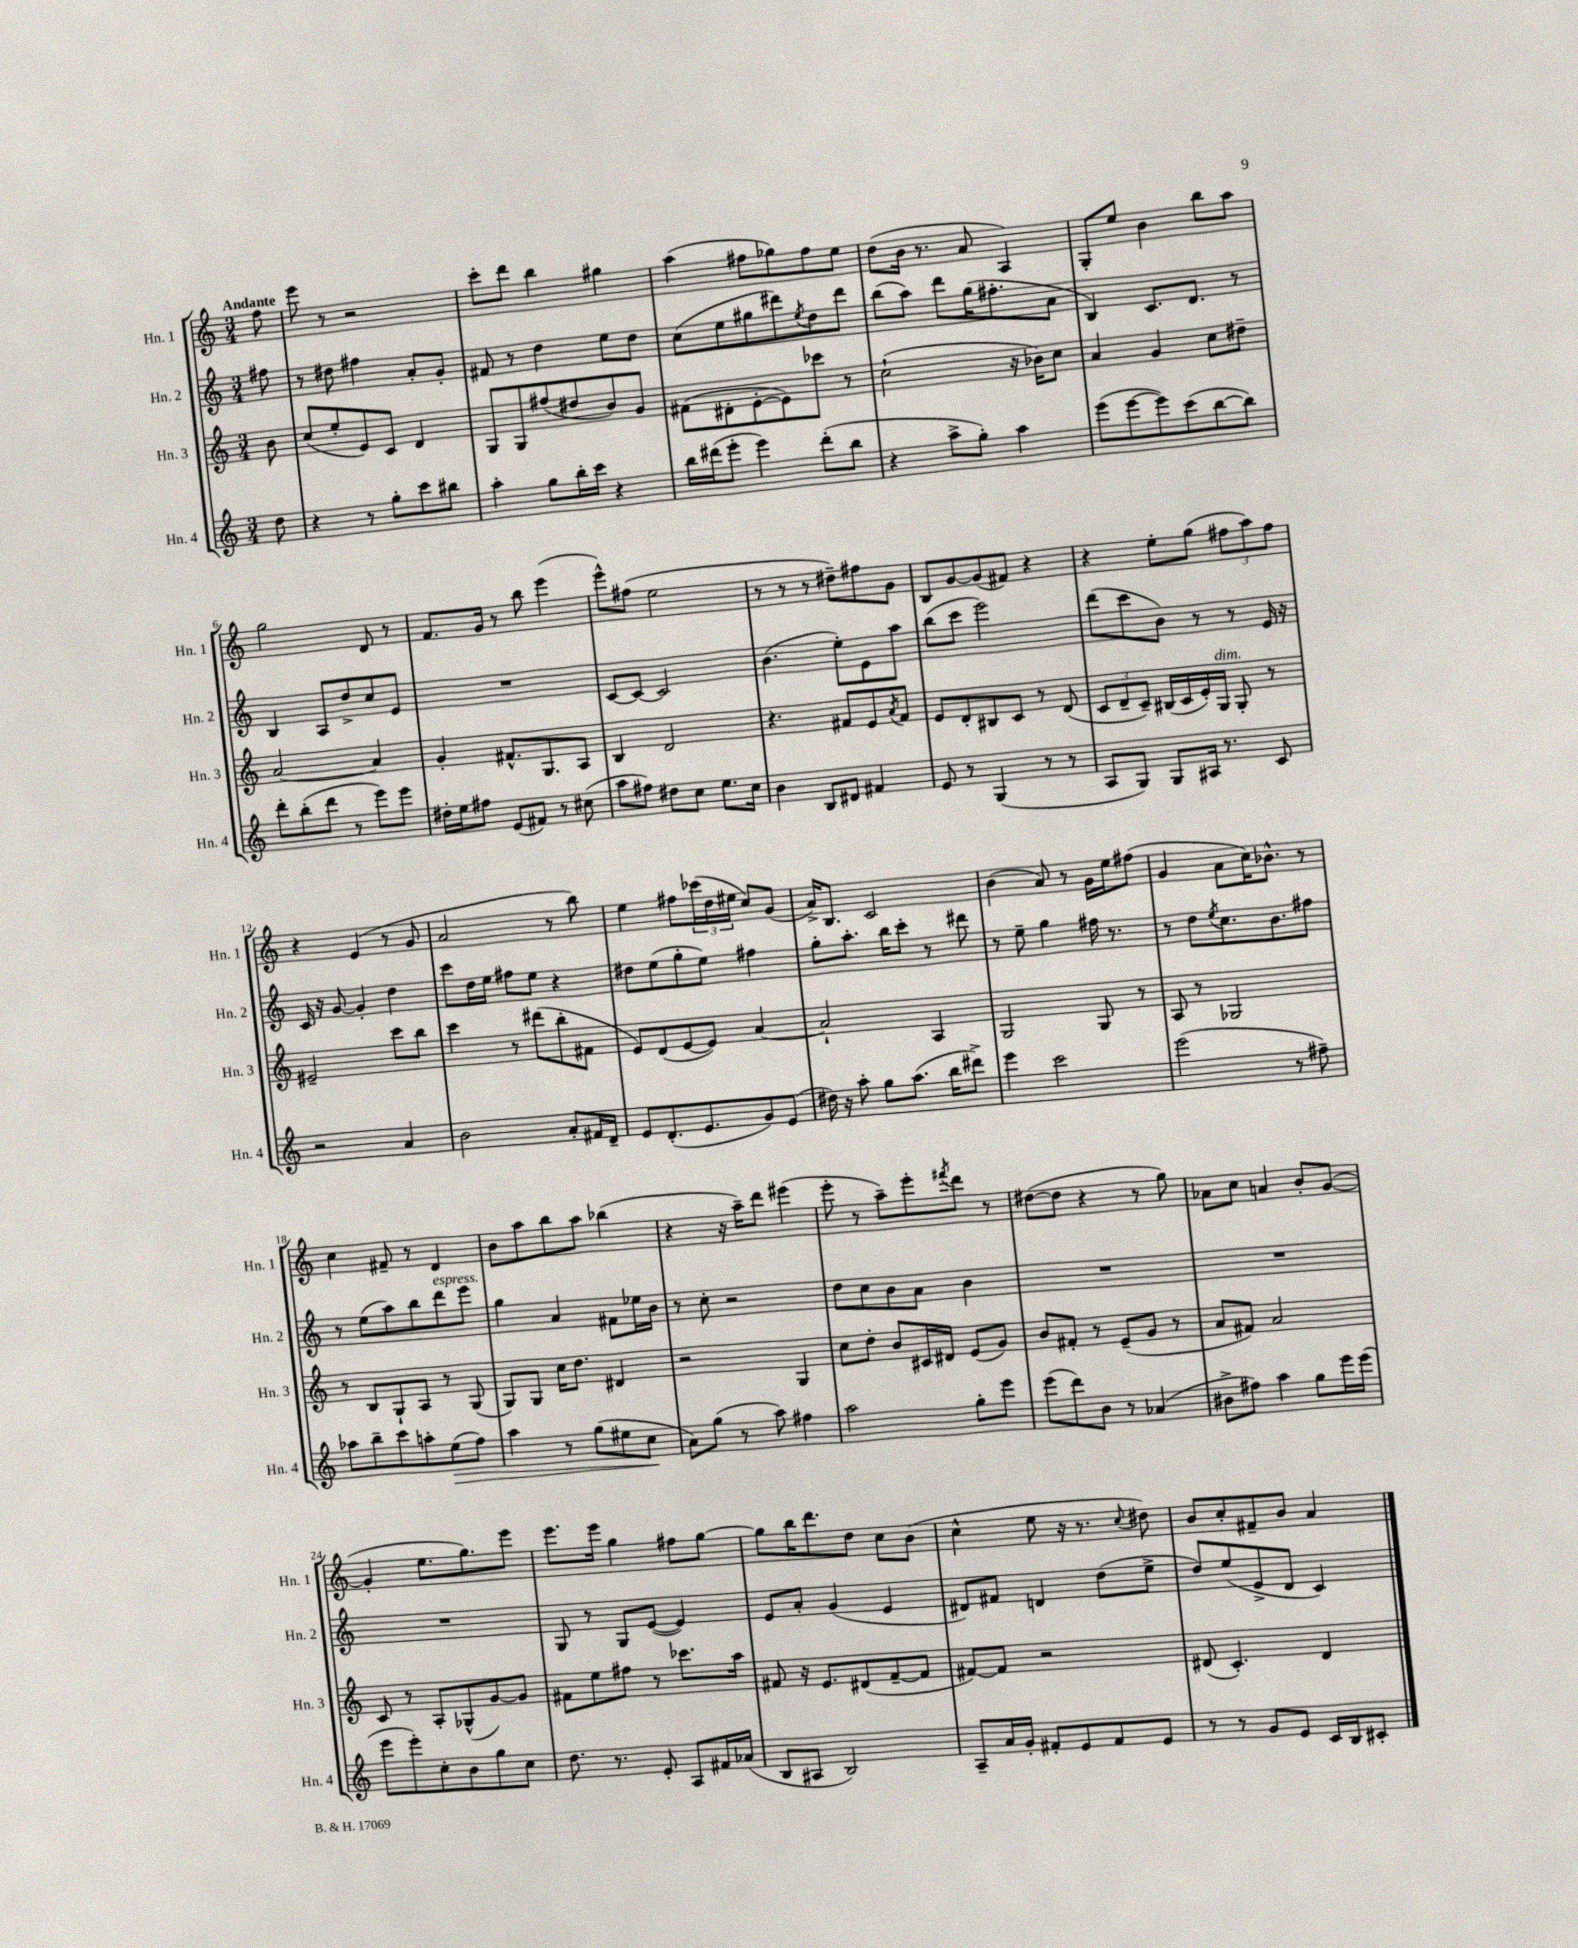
<<
\new StaffGroup <<
\new Staff = "s0" \with { instrumentName = "Hn. 1" shortInstrumentName = "Hn. 1" } {
    \clef treble \key c \major \numericTimeSignature \time 3/4 \partial 8 \tempo "Andante"
    f''8 |
    e'''8 r8 r2 |
    c'''8-. d'''8 b''4 gis''4 |
    a''4( fis''8 ges''8) fis''8 e''8 |
    d''8( b'16 r8. a'8 a4) |
    g8-. e''8 b'4 b''8 a''8 |
    g''2 d'8 r8 |
    f'8. g'16 r8 b''8 e'''4( |
    e'''8-^) fis''8( e''2 |
    r8 r8 r8 dis''8--) fis''8 g'8 |
    b8 g'8~ g'8( fis'8) r4 |
    r4 e''8-. g''8( \tuplet 3/2 { fis''8 a''8) fis''8 } |
    r4 e'4( r8 g'8 |
    a'2 r8 b''8) |
    e''4 fis''8 \tuplet 3/2 { ces'''16( d''16 eis''16 } c''8) g'8( |
    a'16->) b8. c'2 |
    b'4( a'8) r8 g'16 e''16 fis''8( |
    g'4 a'8 c''16) bes'8.-^ r8 |
    c''4 fis'8-- r8 d'4 |
    b'8 a''8 b''8 a''8 bes''4( |
    r4 r16 a''16--) d'''8 eis'''4( |
    e'''8-. r8 a''8--) e'''8-. \acciaccatura { fis'''8 } d'''8 r8 |
    dis''8~( dis''8 r4 r8 g''8) |
    aes'8 c''8 a'4 b'8-. g'8~( |
    g'4-. e''8. g''8.) e'''8 |
    e'''8. e'''16 g''4 fis''8 g''8~ |
    g''8 b''16 d'''8. d''8 c''8 b'8( |
    c''4-^ e''8 r16 r8. \appoggiatura { c''8 } dis''8) |
    b'8 c''8-. fis'8-- b'8 a'4 \bar "|." |
}
\new Staff = "s1" \with { instrumentName = "Hn. 2" shortInstrumentName = "Hn. 2" } {
    \clef treble \key c \major \numericTimeSignature \time 3/4 \partial 8
    fis''8 |
    r8 dis''8 fis''4 a'8-. g'8-. |
    fis'8 r8 d''4 e''8 d''8 |
    c''8( e''8 gis''8 dis'''8) \acciaccatura { e''8 } d''8 dis'''8 |
    b''8( a''8) d'''8 g''16( fis''8.-. a'8 |
    b4) c'8. d'8. r8 |
    b4 a8 d''8-> c''8 e'8 |
    R2. |
    c'8~ c'8~ c'2 |
    b'4.( e''8-.) e'8 a''8 |
    b''8( c'''8 e'''2) |
    d'''8( c'''8 b'8) r8 r8 e'16 r16 |
    c'16 r16 g'8~ g'4-. d''4 |
    c'''8 d''16 e''16 fis''8 e''8 r4 |
    dis''8 e''8( g''8-. e''8) fis''4 |
    g''8-. a''8.-. b''16 c'''8-. r8 dis'''8 |
    r8 e''8-- g''4 fis''16 r8. |
    r8 d''8 \acciaccatura { e''8 } c''8. b'8. fis''8 |
    r8 e''8( a''8) b''8 d'''8^\markup { \italic "espress." } e'''8 |
    g''4 a'4 fis'8 ees''16 b'16 |
    r8 c''8-. r2 |
    d''8 c''8 b'8 a'8 b'4 |
    R2. |
    R2. |
    R2. |
    g8 r8 g8 e'8~( e'4) |
    e'8 a'8-. g'4( e'4 |
    dis'8) fis'8 d'4 d''8( e''8-> |
    d''8) e''8( e'8-> d'8 c'4) \bar "|." |
}
\new Staff = "s2" \with { instrumentName = "Hn. 3" shortInstrumentName = "Hn. 3" } {
    \clef treble \key c \major \numericTimeSignature \time 3/4 \partial 8
    b'8 |
    c''8( e''8-. e'8) c'8 d'4 |
    g8 g8 fis''8( dis''8 b'8) g'8 |
    fis'8( dis'8-. e'8~-. e'8) ces'''8 r8 |
    c''2-!( r16 bes'16) c''8 |
    a'4 g'4 c''8 dis''8-- |
    a'2~ a'4 |
    g'4-. fis'8.-^ g8. a8 |
    b4 d'2 |
    r4. fis'8 e'8 \acciaccatura { a'8 } fis'8 |
    e'8 d'8-. bis8 c'8 r8 d'8( |
    \tuplet 3/2 { c'8 d'8-- c'8--) } bis16( c'16 e'16-.) g16^\markup { \italic "dim." } g8-. r8 |
    eis'2-- c'''8 b''8 |
    c'''4 r8 dis'''8( b''8-. fis'8 |
    e'8) d'8( e'8~ e'8) a'4~ |
    a'2-! a4 |
    g2 g8 r8 |
    a8 r8 ges2 |
    r8 b8 g8-! a8 r8 g8( |
    g8) g8 c''16 d''8. dis'4 |
    r2 g4 |
    c''8 d''8-. b'8 cis'16 dis'16 e'8( g'8) |
    b'8 fis'8-. r8 e'8--( g'8 r8 |
    a'8 fis'8) a'2 |
    c'8 r8 a8-. ges8-^( g'8~) g'8 |
    fis'8 e''8 fis''8 r8 ces'''8. a''16 |
    fis'8 r16 e'8. dis'8( fis'8~-- fis'8 |
    fis'8~) fis'8 r2 |
    dis'8( c'4.-.) dis'4 \bar "|." |
}
\new Staff = "s3" \with { instrumentName = "Hn. 4" shortInstrumentName = "Hn. 4" } {
    \clef treble \key c \major \numericTimeSignature \time 3/4 \partial 8
    d''8 |
    r4 r8 g''8-. c'''8 bis''8 |
    a''4-. g''8 b''16-. c'''16 r4 |
    b''16 dis'''16( e'''8-. e'''4) dis'''8-.( b''8 |
    r4 a''8-> g''8-.) a''4 |
    e'''8( e'''8~ e'''8) c'''8( b''8~ b''8) |
    d'''8-. b''8-.( d'''8 r8 e'''8) e'''8 |
    dis''16-. e''16 fis''8 e'8( fis'8) r8 cis''8( |
    a''8 fis''8) dis''8 c''8 e''8. c''16 |
    b'4 b8 dis'8 fis'4 |
    e'8 r8 g4( r8 r8 |
    a8 g8) g8 ais16 r8. c'8 |
    r2 a'4 |
    b'2 a'8-. fis'16 d'16-- |
    e'8 d'8.-.( e'8. g'8) e'8( |
    dis''16) r16 a''8-. g''8 a''8.( b''16 dis'''8->) |
    e'''4 c'''2 |
    e'''2( r8 fis''8--) |
    aes''8 b''8-- c'''8 a''8-. e''8\>( f''8) |
    a''4 r8 g''8( eis''8 c''8\! |
    a'8) g''8( r8 a''8) fis''4 |
    a''2 g''8-. e'''8 |
    e'''8( d'''8) b'8 r8 aes'4( |
    bis'8-> fis''8) a''4 g''8 e'''16 e'''16( |
    e'''8 e'''8-.) c''8-. b'8 g''8 c''8 |
    d''8. r8. e'8-. a8 fis'16 aes'16( |
    b8 ais8 b2) |
    a8-- a'16 g'16-. fis'8-. e'8 fis'8 e'8 |
    r8 r8 g'8 e'8 c'16 b16 cis'8-. \bar "|." |
}
>>
>>
